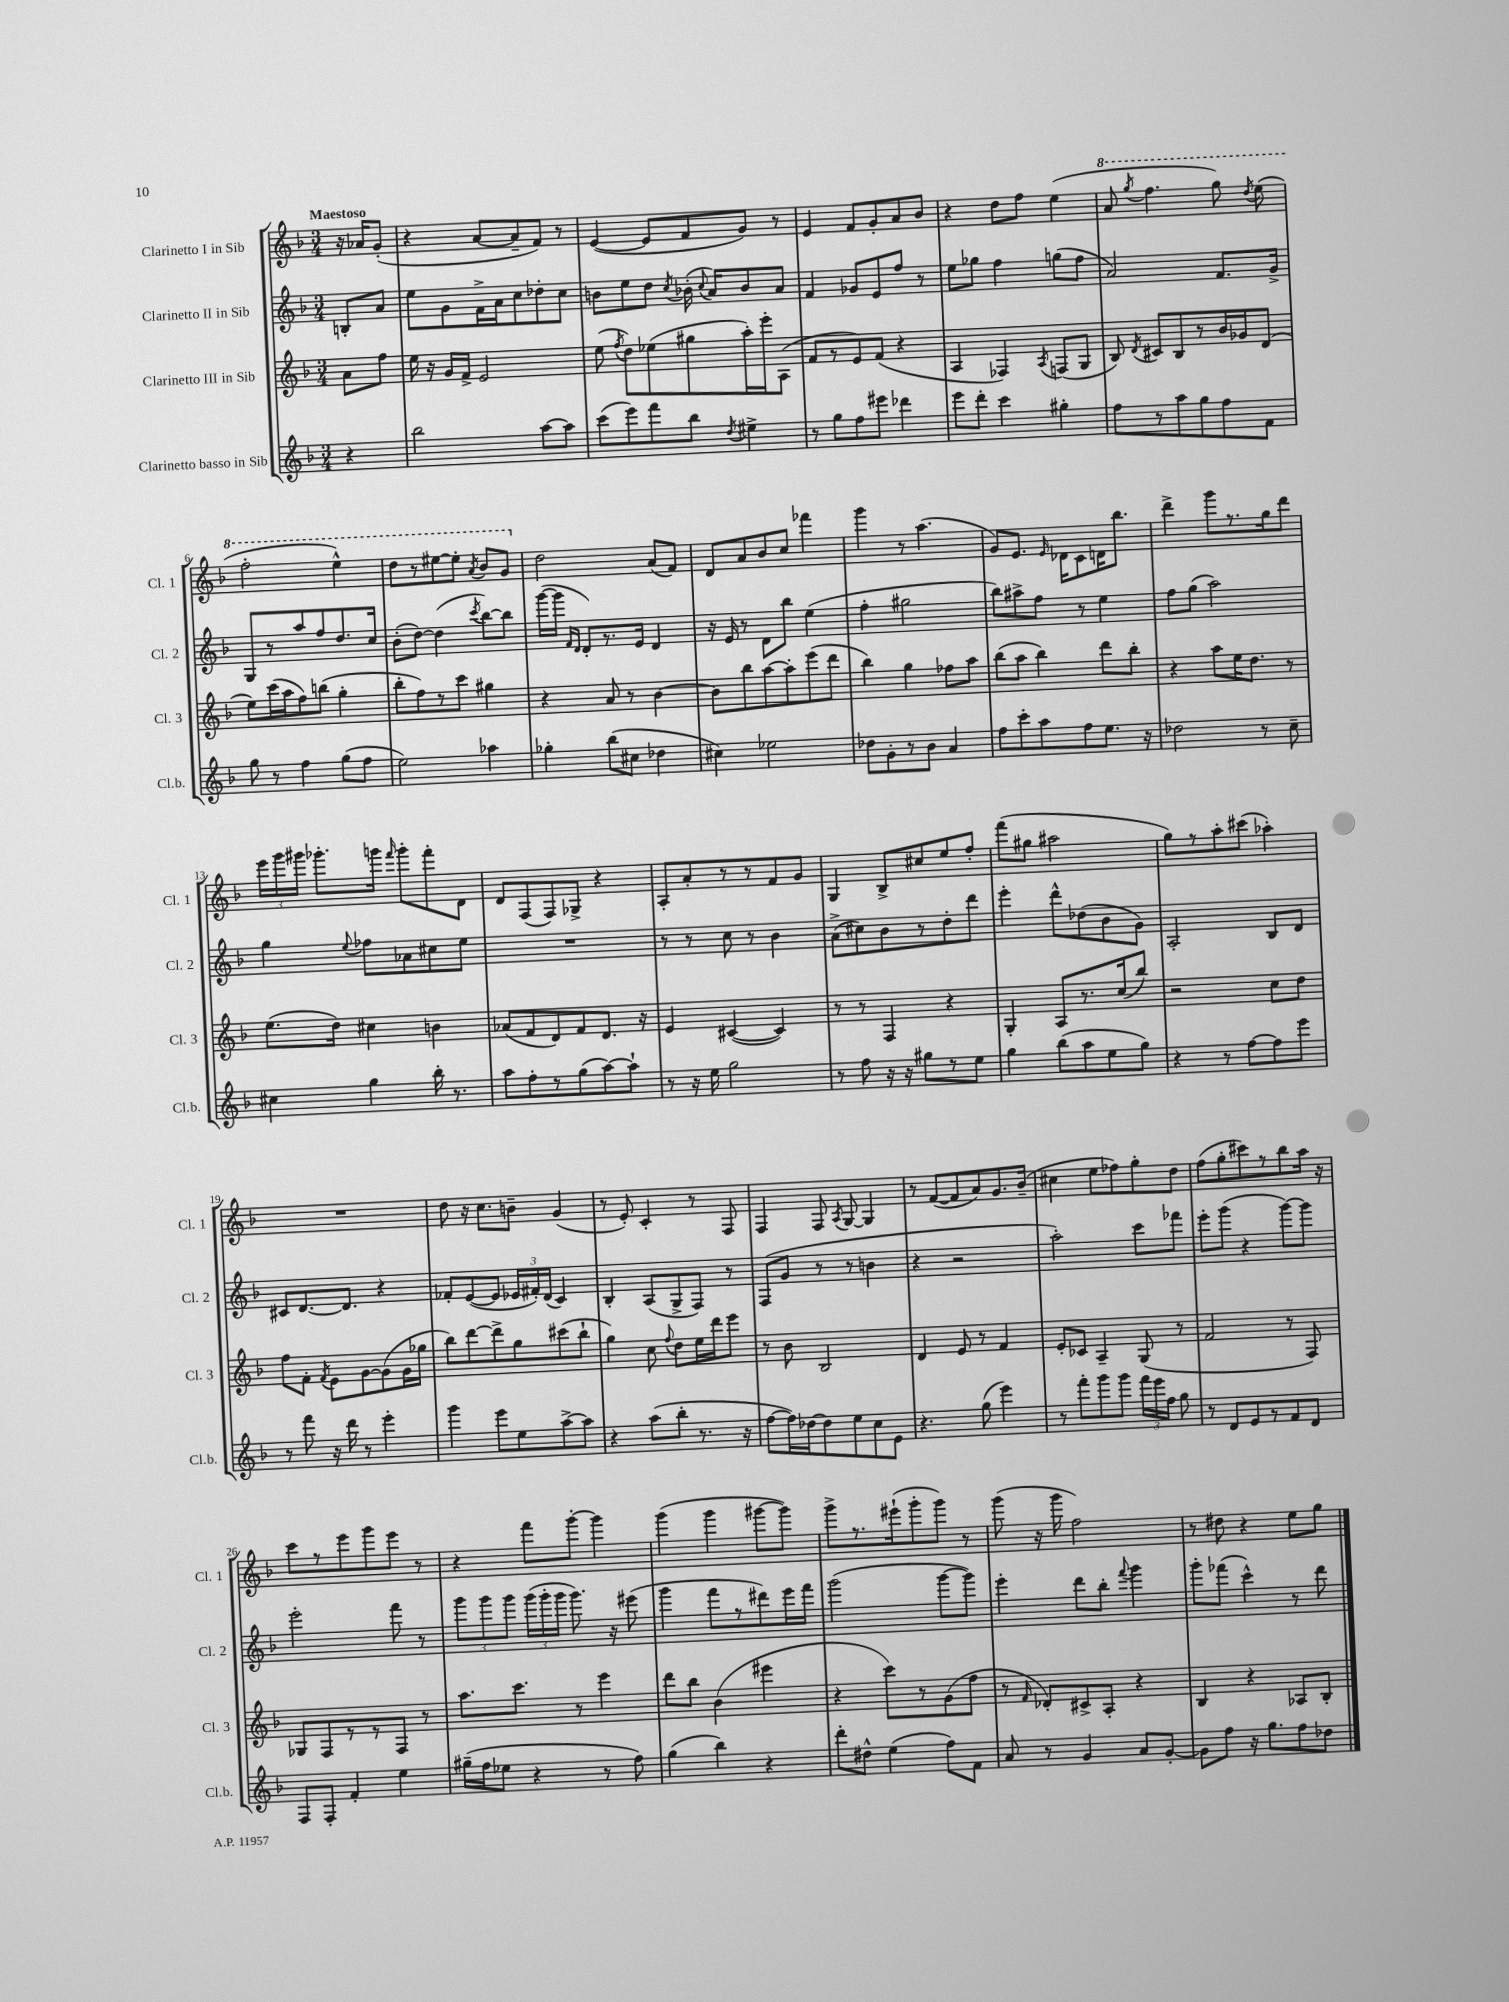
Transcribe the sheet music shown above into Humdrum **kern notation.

**kern	**kern	**kern	**kern
*part4	*part3	*part2	*part1
*staff4	*staff3	*staff2	*staff1
*I"Clarinetto basso in Sib	*I"Clarinetto III in Sib	*I"Clarinetto II in Sib	*I"Clarinetto I in Sib
*I'Cl.b.	*I'Cl. 3	*I'Cl. 2	*I'Cl. 1
*clefG2	*clefG2	*clefG2	*clefG2
*k[b-]	*k[b-]	*k[b-]	*k[b-]
*M3/4	*M3/4	*M3/4	*M3/4
=	=	=	=
!	!	!	!LO:TX:a:B:t=Maestoso
4r	8a\L	8Bn'/L	16r
.	.	.	16a-X/KL
.	8ff\J	8a/J	(8g'/J
=1	=1	=1	=1
2bb-\	16ee\	8ee\L	4r
.	16r	.	.
.	16g/LL	8g\	.
.	16f^/JJ	.	.
.	2e/	16f^\L	[8a/L
.	.	16a\J	.
.	.	8cc\	8a~/]
[8aa\L	.	8dd-X'\	8f/J)
8aa\J]	.	8cc\J	8r
=2	=2	=2	=2
(8ccc\L	(8ee\	8bn\L	([4e/
.	8qff/	.	.
8eee\)	8dd\L)	8ee\	.
8fff\	(8ee-X\	8dd\J	8e/L]
.	.	8qcc/	.
8bb-\J	8gg#X\	(16b-X'\	8f/
.	.	8qqcc/	.
.	.	16a/KL)	.
8qdd/	.	.	.
4ee#X^\	16aa'\L)	8b-/	8g/J)
.	16eee'\J	.	.
.	(8A\J	8a/J	8r
=3	=3	=3	=3
8r	8f/L	4f/	4e/
8gg\L	8r	.	.
8ff\	8e/)	8g-X/L	8f/L
8eee#X\J	(8f/J	8e/	8g'/
4ddd-X\	4r	8ff/J	8a/
.	.	8r	8b-/J
=4	=4	=4	=4
8eee\L	4A/	8ee\L	4r
8ddd'\J	.	8gg-X\J	.
4ccc\	4F-X/)	4ff\	8dd\L
.	.	.	8ff\J
.	8qA/	.	.
4gg#X'\	(8Fn/L	(8ggn\L	(4ee\
.	8G/J	8ff\J	.
=5	=5	=5	=5
*	*	*	*8va
8ff\L	8B-/)	2a/)	8aa/
.	8qd/	.	8qggg/
8r	8c#X/L	.	4.fff\
8aa\	8B-/	.	.
8gg\	8r	.	.
8ff\	16b-/L	8.f/L	8ggg\)
.	16g-X/J	.	.
.	.	.	8qddd/
8f\J	(8d/J	.	(8eee\
.	.	16g^/Jk	.
!!LO:LB:g=z
=6	=6	=6	=6
8gg\	8ee\L)	8G/L	2fff'\
8r	(16ccc\L	8r	.
.	16aa\J	.	.
4ff\	8ff\)	8aa/	.
.	(8bbn\J	8ff/	.
(8gg\L	4gg'\	8.dd/	4eee^^\)
8ff\J	.	.	.
.	.	16cc/Jk	.
=7	=7	=7	=7
2ee\)	8bb-'\L	(8b-'\L	8ddd\L
.	8ff\)	[8dd\J)	8r
.	8r	(4dd\]	[8eee#X\
.	8ccc\J	.	8eee#'\J]
.	.	8qccc/	8qaa/
4aa-X\	4gg#X\	[8bb-\L)	8bb-/L
.	.	8bb-\J]	8gg/J
=8	=8	=8	=8
*	*	*	*X8va
4gg-X'\	4r	([16ggg\LL	2dd\
.	.	16ggg\JJ]	.
.	.	16qqf/LL	.
.	.	16qqd/JJ	.
.	.	8d'/L)	.
(8bb-\L	8a/	8.r	.
8cc#X\J	8r	.	.
.	.	16e/Jk	.
4dd-X\	[4b-\	4d/	(8a/L
.	.	.	8f/J)
=9	=9	=9	=9
4cc#X\)	8b-\L]	16r	8d/L
.	.	16e/	.
.	8bb-\	8r	8a/
2ee-X\	[8aa\	8d\L	8b-/
.	8aa'\]	8bb-\J	8cc/J
.	(8eee\	(4ee\	4fff-X\
.	8ddd\J	.	.
=10	=10	=10	=10
8dd-X\L	4bb-\)	4ff'\	4ggg\
8g'\	.	.	.
8r	4gg\	2gg#X\	8r
8b-\J	.	.	(4.aa\
4a/	8ff-X\L	.	.
.	8aa\J	.	.
=11	=11	=11	=11
8ff\L	(8bb-\L	8bb-\L)	8g/L)
8ccc'\	8aa\J	8aa#X^\	8.e/J
8aa\	4bb-\)	8ff\J	.
.	.	.	16qqe/
.	.	.	16d-X\KL
8ff\	.	8r	8c\
8.ee\J	8ddd\L	4ee\	16dn\K
.	.	.	8.bb-\J
.	8bb-'\J	.	.
16r	.	.	.
=12	=12	=12	=12
2dd-X\	4r	8ff\L	4ddd^\
.	.	(8gg\J	.
.	8aa\L	2aa\)	8ggg\L
.	16ee\K	.	8.r
.	8.dd\J	.	.
8r	.	.	.
.	.	.	16gg\k
8cc~\	8r	.	8ddd\J
!!LO:LB:g=z
=13	=13	=13	=13
4cc#X\	(8.ee\L	4gg\	24eee\LL
.	.	.	24ggg\
.	.	.	24ggg#X\JJ
.	.	.	8.ggg-X'\L
.	16dd\Jk)	.	.
.	.	8qqee/	.
4gg\	4cc#X\	8ff-X\L	.
.	.	.	16gggn\Jk
.	.	.	16qqfff/
.	.	8a-X\	8ggg'\L
16bb-'\	4bn\	8cc#X\	8fff'\
8.r	.	.	.
.	.	8ee\J	8d\J
=14	=14	=14	=14
8aa\L	(8a-X/L	2.r	8d/L
8ff'\	8f/	.	(8F/
8r	8d/)	.	8F/)
(8gg\	8f/	.	8G-X^/J
[8aa\)	8.d/J	.	4r
8aa`\J]	.	.	.
.	16r	.	.
=15	=15	=15	=15
8r	4e/	8r	8A'/L
16r	.	8r	8a'/
16ee\	.	.	.
2gg\	([4c#X/	8cc\	8r
.	.	8r	8r
.	4c#/])	4b-\	8f/
.	.	.	8g/J
=16	=16	=16	=16
8r	8r	(8a^\L	4G/
8ff\	8r	8cc#X\)	.
16r	4F/	8b-\	8B-^/L
16r	.	.	.
8gg#X\L	.	8r	8cc#X/
8r	4r	8dd'\	8ee/
8ee\J	.	8ddd\J	8ff'/J
=17	=17	=17	=17
4gg\	4G'/	4eee'\	(8fff\L
.	.	.	8gg#X\J
(8bb-\L	8A/L	8ddd^^\L	2aa#X\
8aa\	8.r	(8dd-X\	.
8ee\	.	8b-\	.
.	(16cc/k	.	.
8gg\J)	8bb-/J)	8g\J)	.
=18	=18	=18	=18
4r	2r	2A'/	8gg\L)
.	.	.	8r
8r	.	.	8aa'\
[8ff\L	.	.	(8ccc#X\J
8ff\]	8cc\L	8B-/L	4aa-X'\)
8eee\J	8dd\J	8d/J	.
!!LO:LB:g=z
=19	=19	=19	=19
8r	8ff\L	8c#X/L	2.r
8fff\	8f'\J	[8.d/	.
.	8qf/	.	.
16r	8e\L	.	.
16ddd\	.	8.d/J]	.
8r	[8g\	.	.
4eee'\	(8g\]	4r	.
.	16g\L	.	.
.	16gg-X\JJ	.	.
=20	=20	=20	=20
4ggg\	8bb-\L)	8f-X'/L	8dd\
.	[8ddd\	([8e/	16r
.	.	.	8.cc\L
8eee\L	8ddd^\]	8e/J]	.
8ee\	8gg\	24e-X/LL	8bn~\J
.	.	24f#X'/)	.
.	.	(24d/JJ	.
[8aa^\	(8ccc#X\	4c/)	(4g/
8aa\J]	8bb-`\J	.	.
=21	=21	=21	=21
4r	4gg\)	4B-'/	8r
.	.	.	8e'/)
(8aa\L	8cc\	(8A/L	4c'/
.	8qqff/	.	.
8bb-'\J	8dd\L	8G^/	.
8.r	16ee\L	8F/J)	8r
.	16ddd\J	.	.
.	8eee\J	8r	8F/
16r	.	.	.
=22	=22	=22	=22
[8ff\L	8r	(8F/L	4F/
16ff\L])	8b-\	8g/J	.
[16dd-X\J	.	.	.
8dd-\]	2B-/	8r	8F/
.	.	.	8qA/
8ee\	.	8r	[8G/
8cc\	.	4bn\	4G/]
8e\J	.	.	.
=23	=23	=23	=23
4.r	4d/	4r	8r
.	.	.	([8f/L
.	8e/	2r	8f/]
(8gg\	8r	.	8a/)
4eee\)	4f/	.	8.g/
.	.	.	(16b-~/Jk
=24	=24	=24	=24
8r	8e'/L	2aa'\)	4cc#X\
8fff'\L	8c-X/J	.	.
8ggg\	4A~/	.	8ee\L
8ggg\J	.	.	8ff-X\)
24fff\LL	(8G/	8ccc\L	8gg'\
24eee\	.	.	.
24ff\JJ	.	.	.
8gg\	8r	8fff-X\J	8dd\J
=25	=25	=25	=25
8r	2f/	8eee'\L	(8ff\L
8d/L	.	(8ggg\J	8gg'\
8e/	.	4r	8ccc#X\)
8r	.	.	8r
8f/	8r	[8ggg\L)	8bb-\
8d/J	8F/)	8ggg\J]	16aa\Jk
.	.	.	16r
!!LO:LB:g=z
=26	=26	=26	=26
8F/L	8G-X/L	2eee'\	8ccc\L
8F'/J	8F/	.	8r
4f'/	8r	.	8eee\
.	8r	.	8ggg\
4ee\	8F/J	8fff\	8eee\J
.	8r	8r	8r
=27	=27	=27	=27
(16gg#X~\LL	8.aa\L	12ggg\L	4r
16ff\J	.	.	.
.	.	12ggg\	.
8ee-X\J	.	.	.
.	.	12ggg\J	.
.	8.ccc\J	.	.
4r	.	(24ggg\LL	8fff\L
.	.	24ggg'\	.
.	.	24ggg\JJ	.
.	8r	8.ggg\)	[8ggg'\J
8r	4eee\	.	4ggg\]
.	.	16r	.
8ff\)	.	(8eee#X\	.
=28	=28	=28	=28
(4gg\	8ddd\L	4ggg\	(4ggg\
.	8bb-\J	.	.
4bb-\)	(4b-\	8fff\L	4ggg\
.	.	8r	.
4r	4eee#X\	8ddd#X\)	[8ggg#X\L
.	.	16eee\L	8ggg#\J])
.	.	16fff\JJ	.
=29	=29	=29	=29
8ddd'\L	4r	(2ggg\	8ggg^\L
8dd#X^^\J	.	.	8.r
(4ee\	8ccc\L)	.	.
.	.	.	(16eee#X`\k
.	8r	.	8ggg'\
8ff\L)	(8g\	[8ggg\L	8ggg\J)
8f\J	8ff\J	8ggg\J])	8r
=30	=30	=30	=30
8a/	8r	4eee'\	(8ggg\
.	16qqf/	.	.
8r	8d-X'/L)	.	16r
.	.	.	16ggg\
4g/	8c#X^/	8ddd\L	2ff\)
.	8A'/J	8bb-'\J	.
.	.	8qqfff/	.
8a/L	4r	4ggg\	.
[8g'/J	.	.	.
=31	=31	=31	=31
8g\L]	4B-/	8ggg'\L	8r
8ff\J	.	(8fff-X\J	8dd#X\
16r	4r	4ccc^^\)	4r
8.gg\L	.	.	.
8ff\	8A-X/L	8r	8ee\L
8dd-X\J	8B-'/J	8ddd\	8gg\J
==	==	==	==
*-	*-	*-	*-
